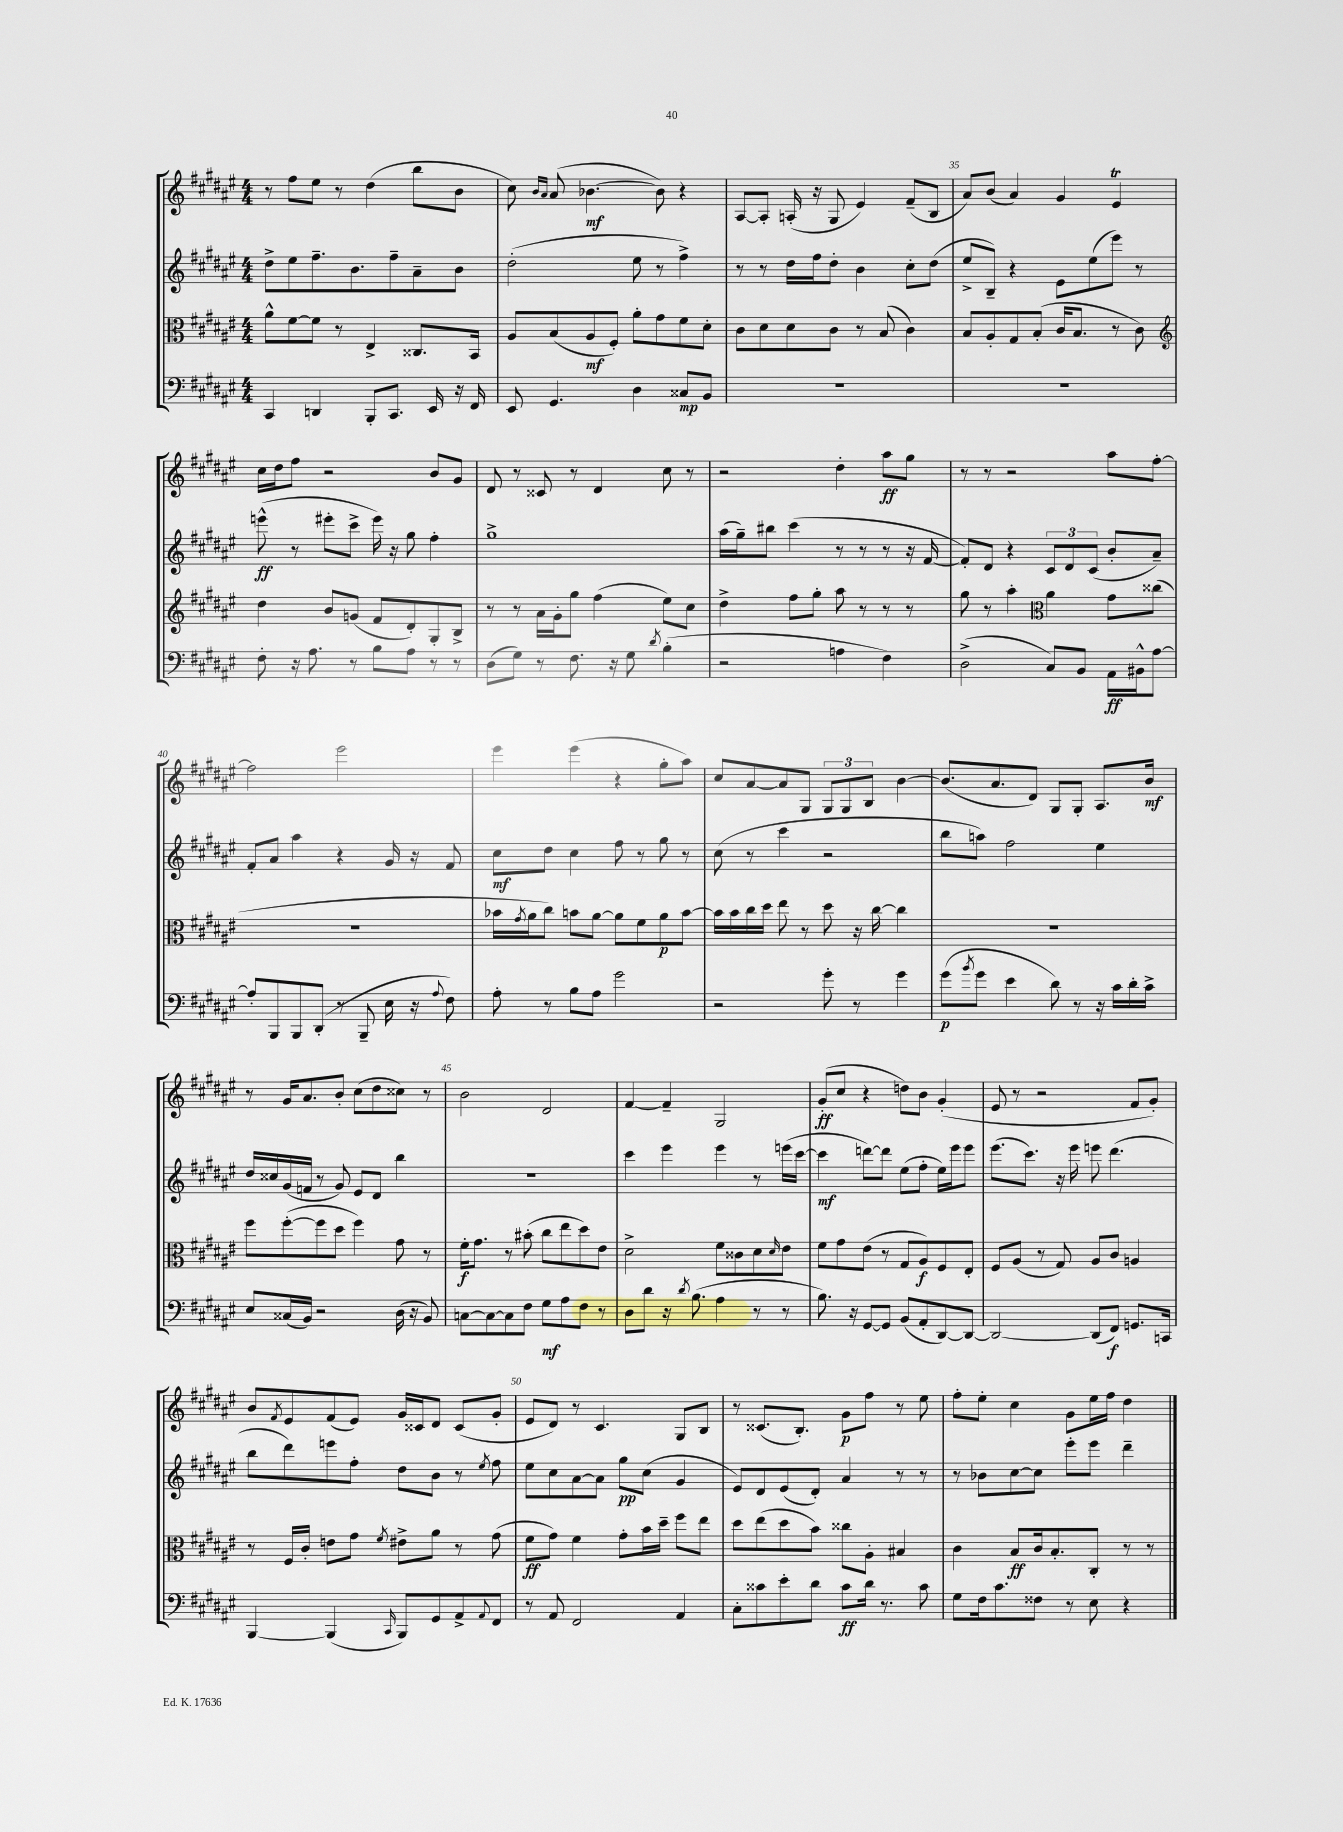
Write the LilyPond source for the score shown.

<<
\new StaffGroup <<
\new Staff = "s0" {
    \clef treble \key fis \major \numericTimeSignature \time 4/4
    r8 fis''8 eis''8 r8 dis''4( b''8 b'8 |
    cis''8) \grace { b'16 ais'16 } ais'8( bes'4.~\mf bes'8) r4 |
    ais8~ ais8-. a16-.( r16 gis8 eis'4) fis'8--( b8 |
    ais'8) b'8( ais'4) gis'4 eis'4\trill |
    cis''16 dis''16 fis''8 r2 b'8 gis'8 |
    dis'8 r8 cisis'8 r8 dis'4 cis''8 r8 |
    r2 dis''4-. ais''8\ff gis''8 |
    r8 r8 r2 ais''8 fis''8~-. |
    fis''2 eis'''2 |
    eis'''4 eis'''4( r4 gis''8-. ais''8) |
    cis''8 ais'8~ ais'8 gis8 \tuplet 3/2 { gis8 gis8 b8 } b'4~ |
    b'8.( ais'8. dis'8) gis8 gis8-. ais8. b'16\mf |
    r8 gis'16 ais'8. b'8-. cis''8( dis''8 cisis''8) r8 |
    b'2 dis'2 |
    fis'4~ fis'4-- gis2 |
    gis'8-.\ff( cis''8 r4 d''8) b'8 gis'4-.( |
    eis'8 r8 r2 fis'8 gis'8-.) |
    b'8 \acciaccatura { fis'8 } eis'8 fis'8( eis'8) gis'16 cisis'16 dis'8 cisis'8( gis'8-. |
    eis'8 dis'8) r8 cis'4. gis8 b8 |
    r8 cisis'8.( b8.-.) gis'8\p fis''8 r8 eis''8 |
    fis''8-. eis''8-. cis''4 gis'8 eis''16 fis''16 dis''4 \bar "|." |
}
\new Staff = "s1" {
    \clef treble \key fis \major \numericTimeSignature \time 4/4
    dis''8-> eis''8 fis''8.-- b'8. fis''8-- ais'8-- b'8 |
    dis''2-.( eis''8 r8 fis''4->) |
    r8 r8 dis''16 fis''16 dis''8-. b'4 cis''8-. dis''8( |
    eis''8-> b8--) r4 eis'8 eis''8( eis'''8) r8 |
    e'''8-^\ff( r8 eis'''8-. cis'''8-> eis'''16) r16 gis''8 fis''4-. |
    gis''1-> |
    ais''16( gis''16--) bis''8 cis'''4( r8 r8 r8 r16 fis'16~ |
    fis'8-.) dis'8 r4 \tuplet 3/2 { cis'8 dis'8 cis'8( } b'8-. ais'8--) |
    fis'8-. ais'8 ais''4 r4 gis'16 r16 fis'8 |
    cis''8\mf dis''8 cis''4 fis''8 r8 gis''8 r8 |
    cis''8( r8 cis'''4 r2 |
    b''8 a''8) fis''2 eis''4 |
    dis''16 cisis''16 gis'16( f'16 r8 gis'8) eis'8 dis'8 b''4 |
    R1 |
    cis'''4 eis'''4 eis'''4 r8 e'''16( cis'''16~ |
    cis'''4\mf d'''8~) d'''8 eis''8( fis''8-. eis''16) eis'''16 eis'''8 |
    eis'''8.( cis'''8.) r16 eis'''16 e'''8 dis'''4.( |
    b''8 dis'''8) e'''8 fis''8-. dis''8 b'8 r8 \acciaccatura { eis''8 } fis''8 |
    eis''8 cis''8 ais'8~ ais'8 gis''8\pp cis''8( gis'4 |
    eis'8) dis'8 eis'8( dis'8-.) ais'4 r8 r8 |
    r8 bes'8 cis''8~ cis''8 eis'''8-. eis'''8 dis'''4-- \bar "|." |
}
\new Staff = "s2" {
    \clef alto \key fis \major \numericTimeSignature \time 4/4
    ais'8-^ fis'8~ fis'8 r8 eis4-> cisis8. b,16 |
    ais8 b8( ais8\mf fis8-.) ais'8-. gis'8 fis'8 dis'8-. |
    cis'8 dis'8 dis'8 cis'8 r8 b8( cis'4) |
    b8 ais8-. gis8 b8-.( cis'16 b8. r8 cis'8) |
    \clef treble dis''4 b'8 g'8( fis'8 dis'8-.) gis8-. b8-> |
    r8 r8 ais'16 gis'16-. gis''8 fis''4( eis''8) cis''8 |
    dis''4-> fis''8 gis''8-. ais''8 r8 r8 r8 |
    gis''8 r8 ais''4-. \clef alto ais'4 gis'8 cisis''8( |
    R1 |
    bes'16 \acciaccatura { gis'8 } ais'16 cis''8) b'8 ais'8~ ais'8 fis'8 ais'8\p b'8~ |
    b'16 b'16 cis''16 dis''16 eis''8 r8 dis''8 r16 cis''16~ cis''4 |
    R1 |
    fis''8 fis''8~-.( fis''8 dis''8 fis''4) gis'8 r8 |
    fis'16-.\f gis'8. r8 bis'8-.( cis''8 eis''8 dis''8) eis'8 |
    dis'2-> fis'8 cisis'8 dis'8 \grace { dis'16 } eis'8 |
    fis'8 gis'8 eis'8( r8 gis8 ais8\f) fis8 eis8-. |
    fis8 ais8( r8 gis8) ais8 cis'8 a4 |
    r8 fis16 cis'16-. e'8 gis'8 \acciaccatura { fis'8 } eis'8-> ais'8 r8 gis'8( |
    fis'8\ff gis'8) fis'4 gis'8-. b'16 dis''16-- fis''8 eis''8 |
    dis''8 eis''8( dis''8 b'8) cisis''8 ais8-. bis4 |
    cis'4 b8\ff cis'16 b8.-. cis8-. r8 r8 \bar "|." |
}
\new Staff = "s3" {
    \clef bass \key fis \major \numericTimeSignature \time 4/4
    cis,4 d,4 b,,8-. cis,8. eis,16 r16 fis,16 |
    eis,8 gis,4. dis4 cisis8\mp b,8 |
    R1 |
    R1 |
    fis8-. r16 ais8. r8 b8 ais8 r8 r8 |
    dis8( gis8) r8 fis8. r16 gis8 \acciaccatura { dis'8 } b4-.( |
    r2 a4 fis4) |
    dis2->( cis8) b,8 ais,16\ff bis,16-^ ais8~ |
    ais8-. b,,8 b,,8 dis,8-.( r8 b,,8-- eis16 r16 \appoggiatura { ais8 } fis8) |
    ais8-. r8 b8 ais8 gis'2 |
    r2 gis'8-. r8 gis'4 |
    gis'8\p( \acciaccatura { b'8 } gis'8 eis'4 dis'8) r8 r16 cis'16 dis'16-. cis'16-> |
    eis8 cisis16( b,16) r2 dis16( r16 b,8) |
    c8~ c8~ c8 fis8 gis8\mf ais8 fis8 r8 |
    dis8 dis'8 r16 \acciaccatura { dis'8 } b8.( ais4 r8 r8 |
    b8.) r16 gis,8~ gis,8 b,8( ais,8-. dis,8~) dis,8~ |
    dis,2~ dis,8( fis,8\f) g,8. c,16 |
    b,,4~ b,,4( \grace { cis,16 } b,,8) gis,8 ais,8-> \appoggiatura { ais,8 } fis,8 |
    r8 ais,8 fis,2 ais,4 |
    cis8-. cisis'8 eis'8-. dis'8 cisis'8\ff dis'16 r8. cisis'8 |
    gis8 fis16 cis'8. fisis8 r8 eis8 r4 \bar "|." |
}
>>
>>
\layout { \context { \Score currentBarNumber = #32 \override BarNumber.break-visibility = ##(#f #t #t) barNumberVisibility = #(every-nth-bar-number-visible 5) } }
